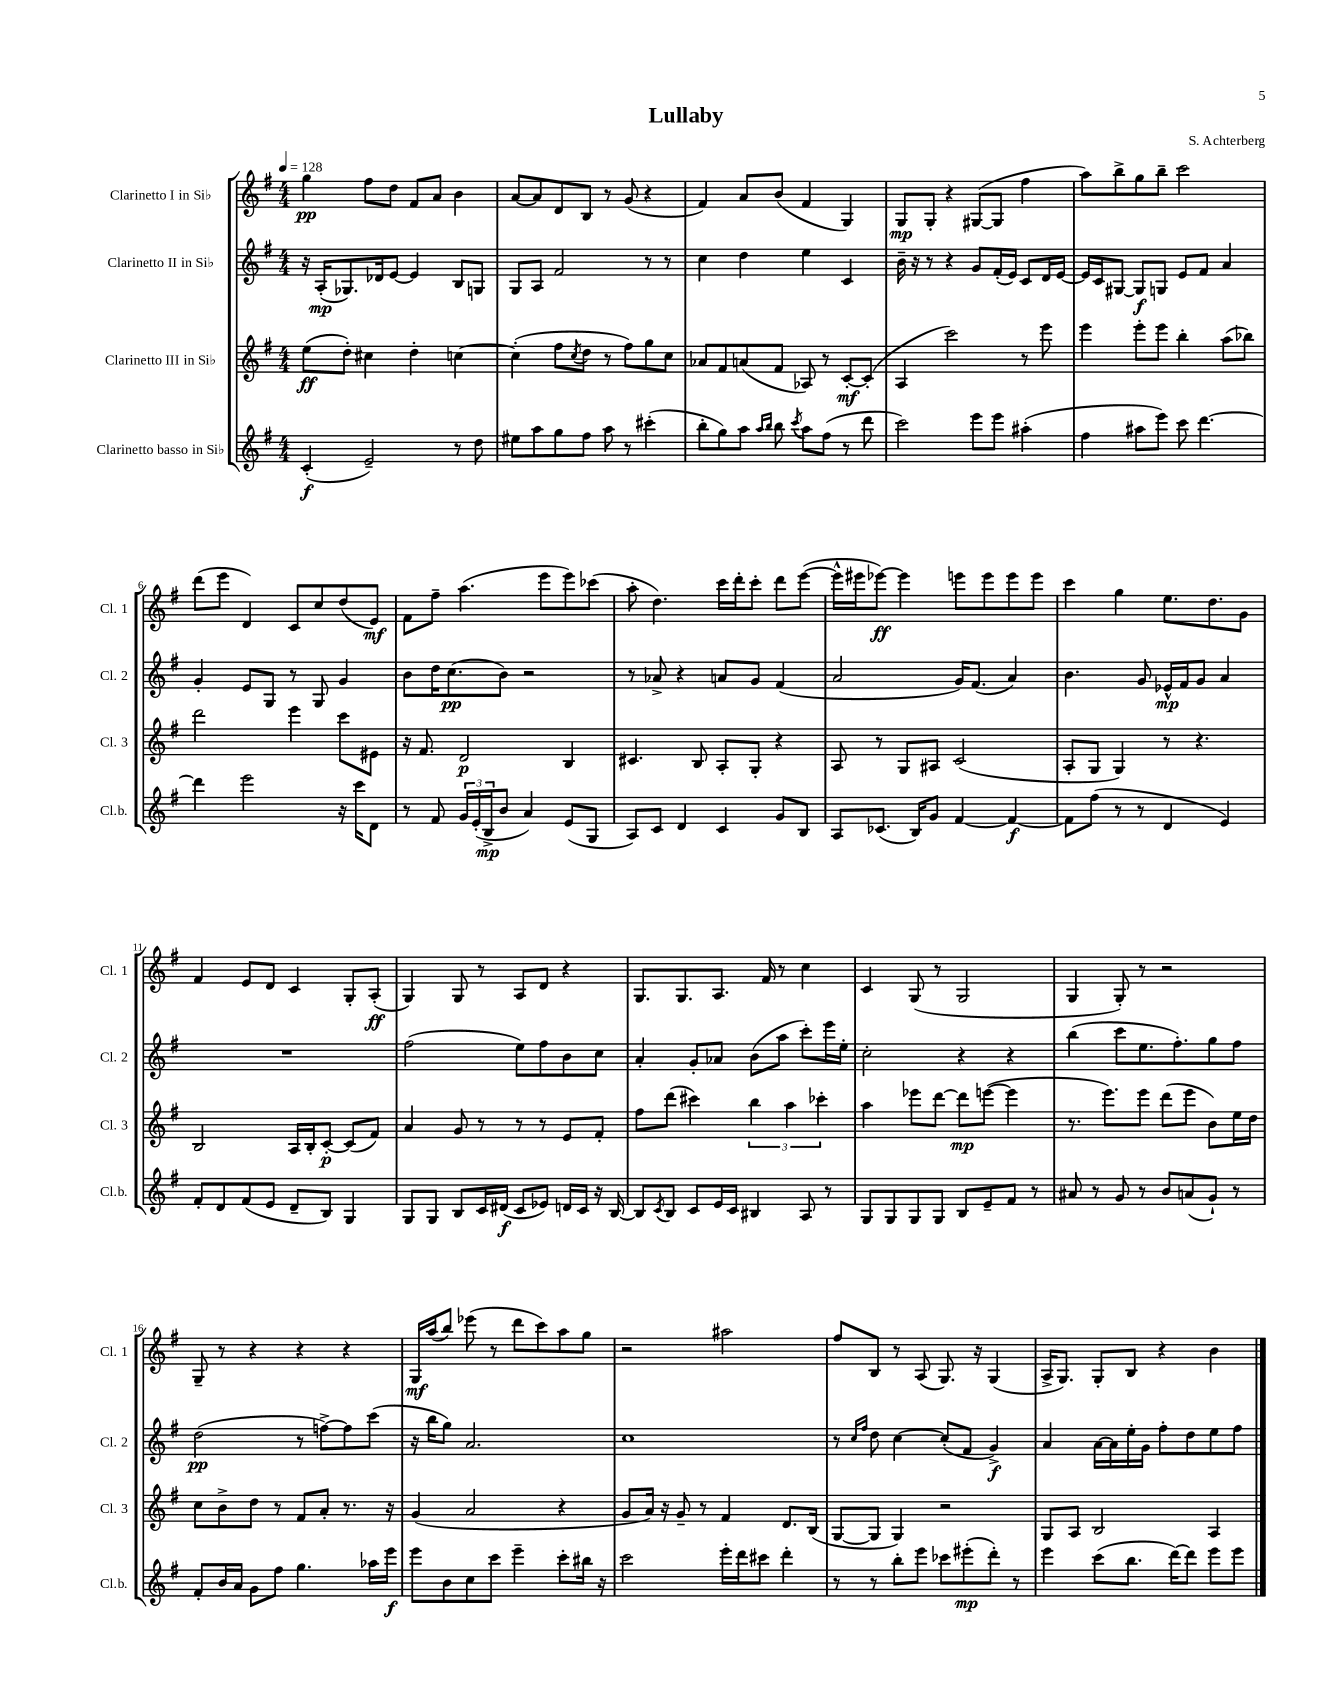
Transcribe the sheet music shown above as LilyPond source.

\header { title = "Lullaby" composer = "S. Achterberg" }
<<
\new StaffGroup <<
\new Staff = "s0" \with { instrumentName = "Clarinetto I in Sib" shortInstrumentName = "Cl. 1" } {
    \clef treble \key g \major \numericTimeSignature \time 4/4 \tempo 4 = 128
    g''4\pp fis''8 d''8 fis'8 a'8 b'4 |
    a'8~ a'8 d'8 b8 r8 g'8( r4 |
    fis'4) a'8 b'8( fis'4 g4) |
    g8\mp g8-. r4 gis8~( gis8 fis''4 |
    a''8) b''8-> g''8 b''8-- c'''2 |
    d'''8( e'''8 d'4) c'8 c''8 d''8( e'8\mf) |
    fis'8 fis''8-- a''4.( e'''8 e'''8) ces'''8( |
    a''8-. d''4.) c'''16 d'''16-. c'''8-. d'''8 e'''8~( |
    e'''16-^ eis'''16 ees'''8~\ff) ees'''4 e'''8 e'''8 e'''8 e'''8 |
    c'''4 g''4 e''8. d''8. g'8 |
    fis'4 e'8 d'8 c'4 g8-. a8-.\ff( |
    g4) g8 r8 a8 d'8 r4 |
    g8. g8. a8. fis'16 r8 c''4 |
    c'4 g8( r8 g2 |
    g4 g8-.) r8 r2 |
    g8-- r8 r4 r4 r4 |
    g16\mf a''16( b''8) ees'''8( r8 d'''8 c'''8) a''8 g''8 |
    r2 ais''2 |
    fis''8 b8 r8 a8( g8.) r16 g4( |
    a16-> g8.) g8-. b8 r4 b'4 \bar "|." |
}
\new Staff = "s1" \with { instrumentName = "Clarinetto II in Sib" shortInstrumentName = "Cl. 2" } {
    \clef treble \key g \major \numericTimeSignature \time 4/4
    r16 a16-.\mp( ges8.) des'16 e'8~ e'4 b8 g8 |
    g8 a8 fis'2 r8 r8 |
    c''4 d''4 e''4 c'4 |
    b'16-- r16 r8 r4 g'8 fis'16-.( e'16) c'8 d'16 e'16~ |
    e'16 c'16 gis8~ gis8\f g8 e'8 fis'8 a'4 |
    g'4-. e'8 g8 r8 g8 g'4 |
    b'8 d''16 c''8.\pp( b'8) r2 |
    r8 aes'8-> r4 a'8 g'8 fis'4( |
    a'2 g'16) fis'8.( a'4) |
    b'4. g'8 ees'16-^\mp fis'16 g'8 a'4 |
    R1 |
    fis''2( e''8) fis''8 b'8 c''8 |
    a'4-. g'8-. aes'8 b'8( a''8 c'''8-.) e'''16 e''16-. |
    c''2-. r4 r4 |
    b''4( c'''8 e''8. fis''8.-.) g''8 fis''8 |
    d''2\pp( r8 f''8~->) f''8 c'''8( |
    r16 b''16 g''8) a'2. |
    c''1 |
    r8 \grace { c''16 fis''16 } d''8 c''4~ c''8-.( fis'8 g'4->\f) |
    a'4 a'16~ a'16 e''16-. g'16 fis''8-. d''8 e''8 fis''8 \bar "|." |
}
\new Staff = "s2" \with { instrumentName = "Clarinetto III in Sib" shortInstrumentName = "Cl. 3" } {
    \clef treble \key g \major \numericTimeSignature \time 4/4
    e''8\ff( d''8-.) cis''4 d''4-. c''4~ |
    c''4-.( fis''8 \acciaccatura { c''8 } d''8 r8 fis''8) g''8 c''8 |
    aes'8 fis'8 a'8( fis'8 aes8) r8 c'8~-.\mf c'8-.( |
    a4 c'''2) r8 e'''8 |
    e'''4 e'''8-. e'''8 b''4-. a''8( bes''8) |
    d'''2 e'''4 c'''8 eis'8 |
    r16 fis'8. d'2\p b4 |
    cis'4. b8 a8-. g8-. r4 |
    a8 r8 g8 ais8 c'2( |
    a8-. g8 g4) r8 r4. |
    b2 a16 b16-. c'8~-.\p c'8( fis'8) |
    a'4 g'8 r8 r8 r8 e'8 fis'8-. |
    fis''8 d'''8( cis'''4) \tuplet 3/2 { b''4 a''4 ces'''4-. } |
    a''4 ees'''8 d'''8~ d'''8\mp e'''8~( e'''4 |
    r8. e'''8.) e'''8 d'''8( e'''8 b'8) e''16 d''16 |
    c''8 b'8-> d''8 r8 fis'8 a'8-. r8. r16 |
    g'4( a'2 r4 |
    g'8 a'16) r16 g'8-- r8 fis'4 d'8. b16( |
    g8~ g8 g4) r2 |
    g8 a8 b2 a4 \bar "|." |
}
\new Staff = "s3" \with { instrumentName = "Clarinetto basso in Sib" shortInstrumentName = "Cl.b." } {
    \clef treble \key g \major \numericTimeSignature \time 4/4
    c'4-.\f( e'2--) r8 d''8 |
    eis''8 a''8 g''8 fis''8 a''8 r8 cis'''4-.( |
    b''8-. g''8) a''8 \grace { a''16 b''16 } b''8 \acciaccatura { c'''8 } a''8 fis''8( r8 d'''8 |
    c'''2) e'''8 e'''8 ais''4-.( |
    fis''4 ais''8 e'''8) c'''8 d'''4.~ |
    d'''4 e'''2 r16 c'''16 d'8 |
    r8 fis'8 \tuplet 3/2 { g'16 e'16-.( b16->\mp } b'8 a'4) e'8( g8 |
    a8) c'8 d'4 c'4 g'8 b8 |
    a8 ces'8.( b16) g'8 fis'4~ fis'4~\f |
    fis'8 fis''8( r8 r8 d'4 e'4) |
    fis'8-. d'8 fis'8( e'8 d'8-- b8) g4 |
    g8 g8 b8 c'16 dis'16\f( c'8 ees'8) d'16 c'16 r16 b16~ |
    b8 \acciaccatura { c'8 } b8 c'8 e'16 c'16 bis4 a8 r8 |
    g8 g8 g8 g8 b8 e'8-- fis'8 r8 |
    ais'8 r8 g'8 r8 b'8 a'8( g'8-!) r8 |
    fis'8-. b'16 a'16 g'8 fis''8 g''4. aes''16 e'''16\f |
    e'''8 b'8 c''8 c'''8 e'''4-- c'''8-. bis''16 r16 |
    c'''2 e'''16-. d'''16 cis'''8 d'''4-. |
    r8 r8 b''8-. e'''8 ces'''8 eis'''8-.\mp( d'''8-.) r8 |
    e'''4 c'''8( b''8. d'''16~) d'''8 e'''8 e'''8 \bar "|." |
}
>>
>>
